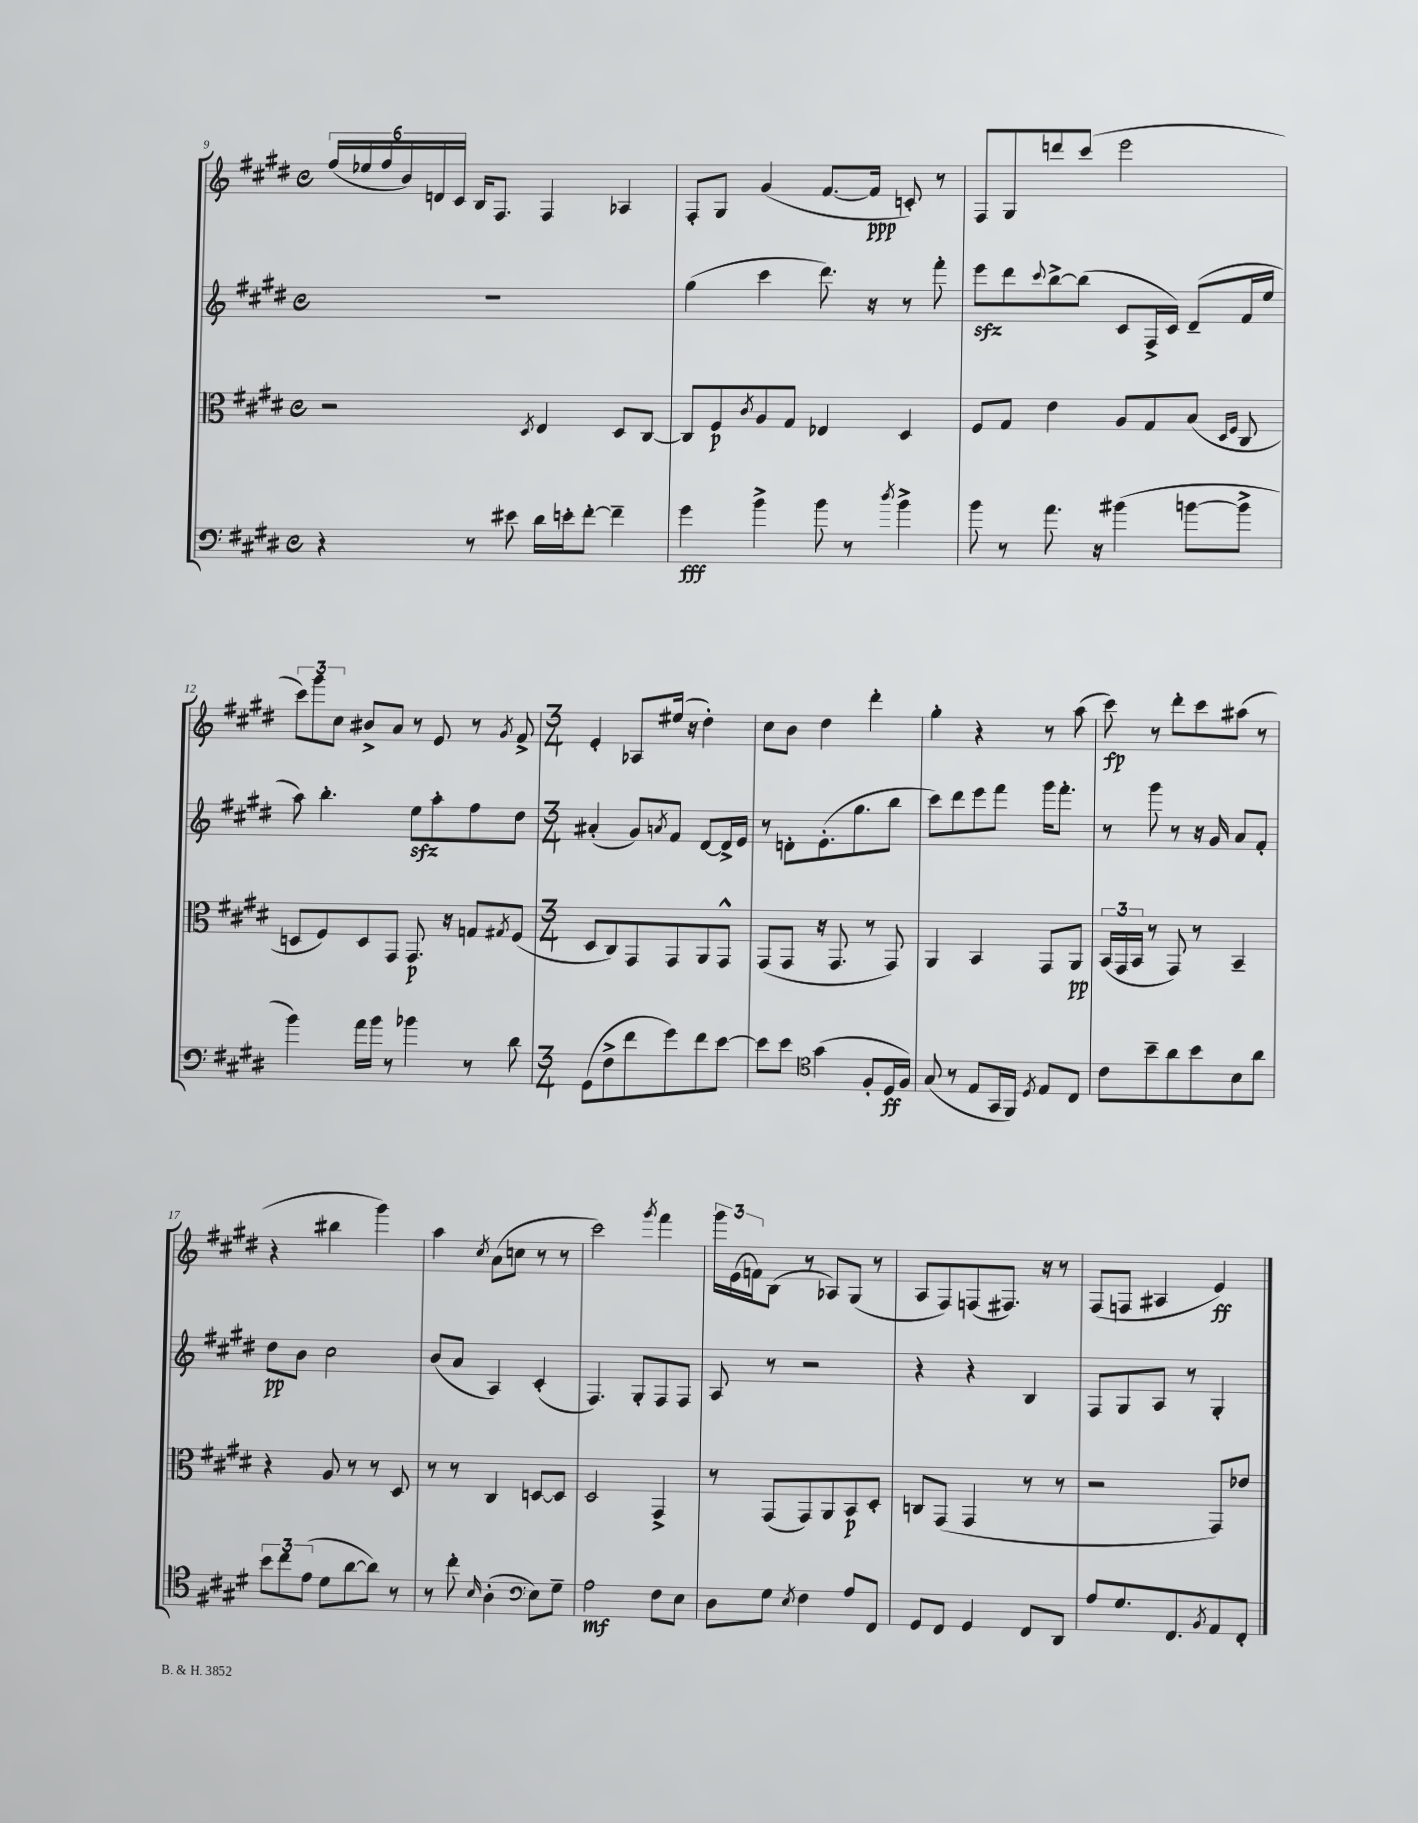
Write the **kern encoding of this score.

**kern	**dynam	**kern	**dynam	**kern	**dynam	**kern	**dynam
*part4	*part4	*part3	*part3	*part2	*part2	*part1	*part1
*staff4	*staff4	*staff3	*staff3	*staff2	*staff2	*staff1	*staff1
*clefF4	*	*clefC3	*	*clefG2	*	*clefG2	*
*k[f#c#g#d#]	*	*k[f#c#g#d#]	*	*k[f#c#g#d#]	*	*k[f#c#g#d#]	*
*M4/4	*	*M4/4	*	*M4/4	*	*M4/4	*
*met(c)	*	*met(c)	*	*met(c)	*	*met(c)	*
=9	=9	=9	=9	=9	=9	=9	=9
4r	.	2r	.	1r	.	(24ff#/LL	.
.	.	.	.	.	.	24ee-X/	.
.	.	.	.	.	.	24ff#/	.
.	.	.	.	.	.	24b/)	.
.	.	.	.	.	.	24dn/	.
.	.	.	.	.	.	24c#/JJ	.
8r	.	.	.	.	.	16B/KL	.
.	.	.	.	.	.	8.F#/J	.
8e#X\	.	.	.	.	.	.	.
.	.	8qD#/	.	.	.	.	.
16d#\LL	.	4E/	.	.	.	4F#/	.
16en'\J	.	.	.	.	.	.	.
[8f#'\J	.	.	.	.	.	.	.
4f#~\]	.	8D#/L	.	.	.	4A-X/	.
.	.	[8C#/J	.	.	.	.	.
=10	=10	=10	=10	=10	=10	=10	=10
4g#\	fff	8C#/L]	.	(4gg#\	.	8F#'/L	.
.	.	8F#/	p	.	.	8G#/J	.
.	.	8qc#/	.	.	.	.	.
4b^\	.	8A/	.	4ccc#\	.	(4g#/	.
.	.	8G#/J	.	.	.	.	.
8b\	.	4E-X/	.	8.ddd#\)	.	[8.f#/L	.
8r	.	.	.	.	.	.	.
.	.	.	.	16r	.	16f#/Jk]	ppp
8qdd#/	.	.	.	.	.	.	.
4b^\	.	4D#/	.	8r	.	8cn'/)	.
.	.	.	.	8fff#'\	.	8r	.
=11	=11	=11	=11	=11	=11	=11	=11
8b\	.	8F#/L	.	8eeezz\L	.	8F#/L	.
8r	.	8G#/J	.	8ddd#\	.	8G#/	.
.	.	.	.	8qqccc#/	.	.	.
8.a\	.	4e\	.	[8bb^\	.	8dddn/	.
.	.	.	.	(8bb\J]	.	(8ccc#/J	.
16r	.	.	.	.	.	.	.
(4b#X\	.	8A/L	.	8c#/L	.	2eee\	.
.	.	8G#/	.	16F#^/L	.	.	.
.	.	.	.	16c#/JJ)	.	.	.
[8bn\L	.	(8B/J	.	(8d#~/L	.	.	.
.	.	16qqD#/LL	.	.	.	.	.
.	.	16qqF#/JJ	.	.	.	.	.
8b^\J]	.	8C#/	.	16f#/L	.	.	.
.	.	.	.	16ee/JJ	.	.	.
!!LO:LB:g=z
=12	=12	=12	=12	=12	=12	=12	=12
4b\)	.	8Dn/L	.	8aa\)	.	12ccc#\L)	.
.	.	.	.	.	.	12ggg#\	.
.	.	8F#/)	.	4.bb'\	.	.	.
.	.	.	.	.	.	12cc#\J	.
16a\LL	.	8D/	.	.	.	8b#X^/L	.
16b\JJ	.	.	.	.	.	.	.
8r	.	8GG#/J	.	.	.	8a/J	.
4b-X\	.	8.GG#/	p	8eezz\L	.	8r	.
.	.	.	.	8aa'\	.	8e/	.
.	.	16r	.	.	.	.	.
8r	.	8Gn/L	.	8ff#\	.	8r	.
.	.	8qG#X/	.	.	.	8qg#/	.
8d#\	.	(8F#/J	.	8dd#\J	.	8f#^/	.
=13	=13	=13	=13	=13	=13	=13	=13
*M3/4	*	*M3/4	*	*M3/4	*	*M3/4	*
(8GG#\L	.	8D#/L	.	(4a#X'/	.	4e'/	.
8F#^\	.	8C#/)	.	.	.	.	.
8f#\	.	8GG#/	.	8g#/L)	.	8A-X/L	.
.	.	.	.	8qan/	.	.	.
8g#\)	.	8GG#/	.	8f#/J	.	(16ee#X/Jk	.
.	.	.	.	.	.	16r	.
8f#\	.	8AA/	.	[8d#/L	.	4dd#'\)	.
[8e\J	.	8GG#^^/J	.	16d#^/L]	.	.	.
.	.	.	.	16e/JJ	.	.	.
=14	=14	=14	=14	=14	=14	=14	=14
8e\L]	.	(8GG#/L	.	8r	.	8cc#\L	.
8e\J	.	8GG#/J	.	8dn'\L	.	8b\J	.
*clefC4	*	*	*	*	*	*	*
(4g#\	.	16r	.	(8.e'\	.	4dd#\	.
.	.	8.GG#/	.	.	.	.	.
.	.	.	.	8.gg#\	.	.	.
8F#'/L	.	8r	.	.	.	4ddd#'\	.
16D#/L	ff	8GG#/)	.	8bb\J	.	.	.
16F#/JJ)	.	.	.	.	.	.	.
=15	=15	=15	=15	=15	=15	=15	=15
(8G#/	.	4AA/	.	8ccc#\L)	.	4gg#'\	.
8r	.	.	.	8ddd#\	.	.	.
8E/L	.	4BB/	.	8eee\	.	4r	.
16GG#/L	.	.	.	8fff#\J	.	.	.
16FF#/JJ)	.	.	.	.	.	.	.
8qD#/	.	.	.	.	.	.	.
8E/L	.	8GG#/L	.	16ggg#\KL	.	8r	.
.	.	.	.	8.fff#'\J	.	.	.
8C#/J	.	8AA/J	pp	.	.	(8aa\	.
=16	=16	=16	=16	=16	=16	=16	=16
8c#\L	.	(24BB/LL	.	8r	.	8ccc#\)	fp
.	.	24GG#/	.	.	.	.	.
.	.	24BB/JJ	.	.	.	.	.
8b~\	.	8r	.	8ggg#\	.	8r	.
8a\	.	8GG#/)	.	8r	.	8ddd#'\L	.
8b\	.	8r	.	16r	.	8ccc#\	.
.	.	.	.	16g#/	.	.	.
8B\	.	4BB~/	.	8a/L	.	(8aa#X\J	.
8a\J	.	.	.	8f#'/J	.	8r	.
!!LO:LB:g=z
=17	=17	=17	=17	=17	=17	=17	=17
12b\L	.	4r	.	8dd#\L	pp	4r	.
12cc#\	.	.	.	.	.	.	.
.	.	.	.	8b\J	.	.	.
(12e\J	.	.	.	.	.	.	.
8d#\L	.	8A/	.	2cc#\	.	4bb#X\	.
[8a\	.	8r	.	.	.	.	.
8a\J])	.	8r	.	.	.	4ggg#\)	.
8r	.	8D#/	.	.	.	.	.
=18	=18	=18	=18	=18	=18	=18	=18
8r	.	8r	.	(8b/L	.	4aa\	.
8cc#'\	.	8r	.	8a/J	.	.	.
16qqB/	.	.	.	.	.	8qcc#/	.
(4A'\	.	4C#/	.	4A/)	.	(8a\L	.
.	.	.	.	.	.	8ccn\J	.
*clefF4	*	*	*	*	*	*	*
8E\L)	.	[8Dn/L	.	(4c#'/	.	8r	.
8G#~\J	.	8D/J]	.	.	.	8r	.
=19	=19	=19	=19	=19	=19	=19	=19
2A\	mf	2D#/	.	4.F#/)	.	2ccc#\)	.
.	.	.	.	8G#'/L	.	.	.
.	.	.	.	.	.	8qggg#/	.
8F#\L	.	4GG#^/	.	8F#/	.	4fff#\	.
8E\J	.	.	.	8F#/J	.	.	.
=20	=20	=20	=20	=20	=20	=20	=20
8D#\L	.	8r	.	8A/	.	24ggg#\LL	.
.	.	.	.	.	.	(24e\	.
.	.	.	.	.	.	24fn\J)	.
8G#\J	.	(8GG#/L	.	8r	.	(8B\J	.
8qE/	.	.	.	.	.	.	.
4F#\	.	8GG#/)	.	2r	.	8r	.
.	.	8AA/	.	.	.	8A-X/L)	.
8A/L	.	8BB/	p	.	.	(8G#/J	.
8FF#/J	.	8D#'/J	.	.	.	8r	.
=21	=21	=21	=21	=21	=21	=21	=21
8GG#/L	.	8Cn/L	.	4r	.	8A/L	.
8FF#/J	.	(8GG#/J	.	.	.	8F#/)	.
4GG#/	.	4GG#/	.	4r	.	(8Fn/	.
.	.	.	.	.	.	8.F#X/J)	.
8FF#/L	.	8r	.	4B/	.	.	.
.	.	.	.	.	.	16r	.
8DD#/J	.	8r	.	.	.	8r	.
=22	=22	=22	=22	=22	=22	=22	=22
8A/L	.	2r	.	8F#/L	.	(8F#/L	.
8.G#/	.	.	.	8G#/	.	8Fn/J	.
.	.	.	.	8A/J	.	4A#X/	.
8.FF#/	.	.	.	.	.	.	.
.	.	.	.	8r	.	.	.
8qBB/	.	.	.	.	.	.	.
8AA/	.	8GG#/L)	.	4G#'/	.	4e/)	ff
8FF#'/J	.	8e-X/J	.	.	.	.	.
==	==	==	==	==	==	==	==
*-	*-	*-	*-	*-	*-	*-	*-
